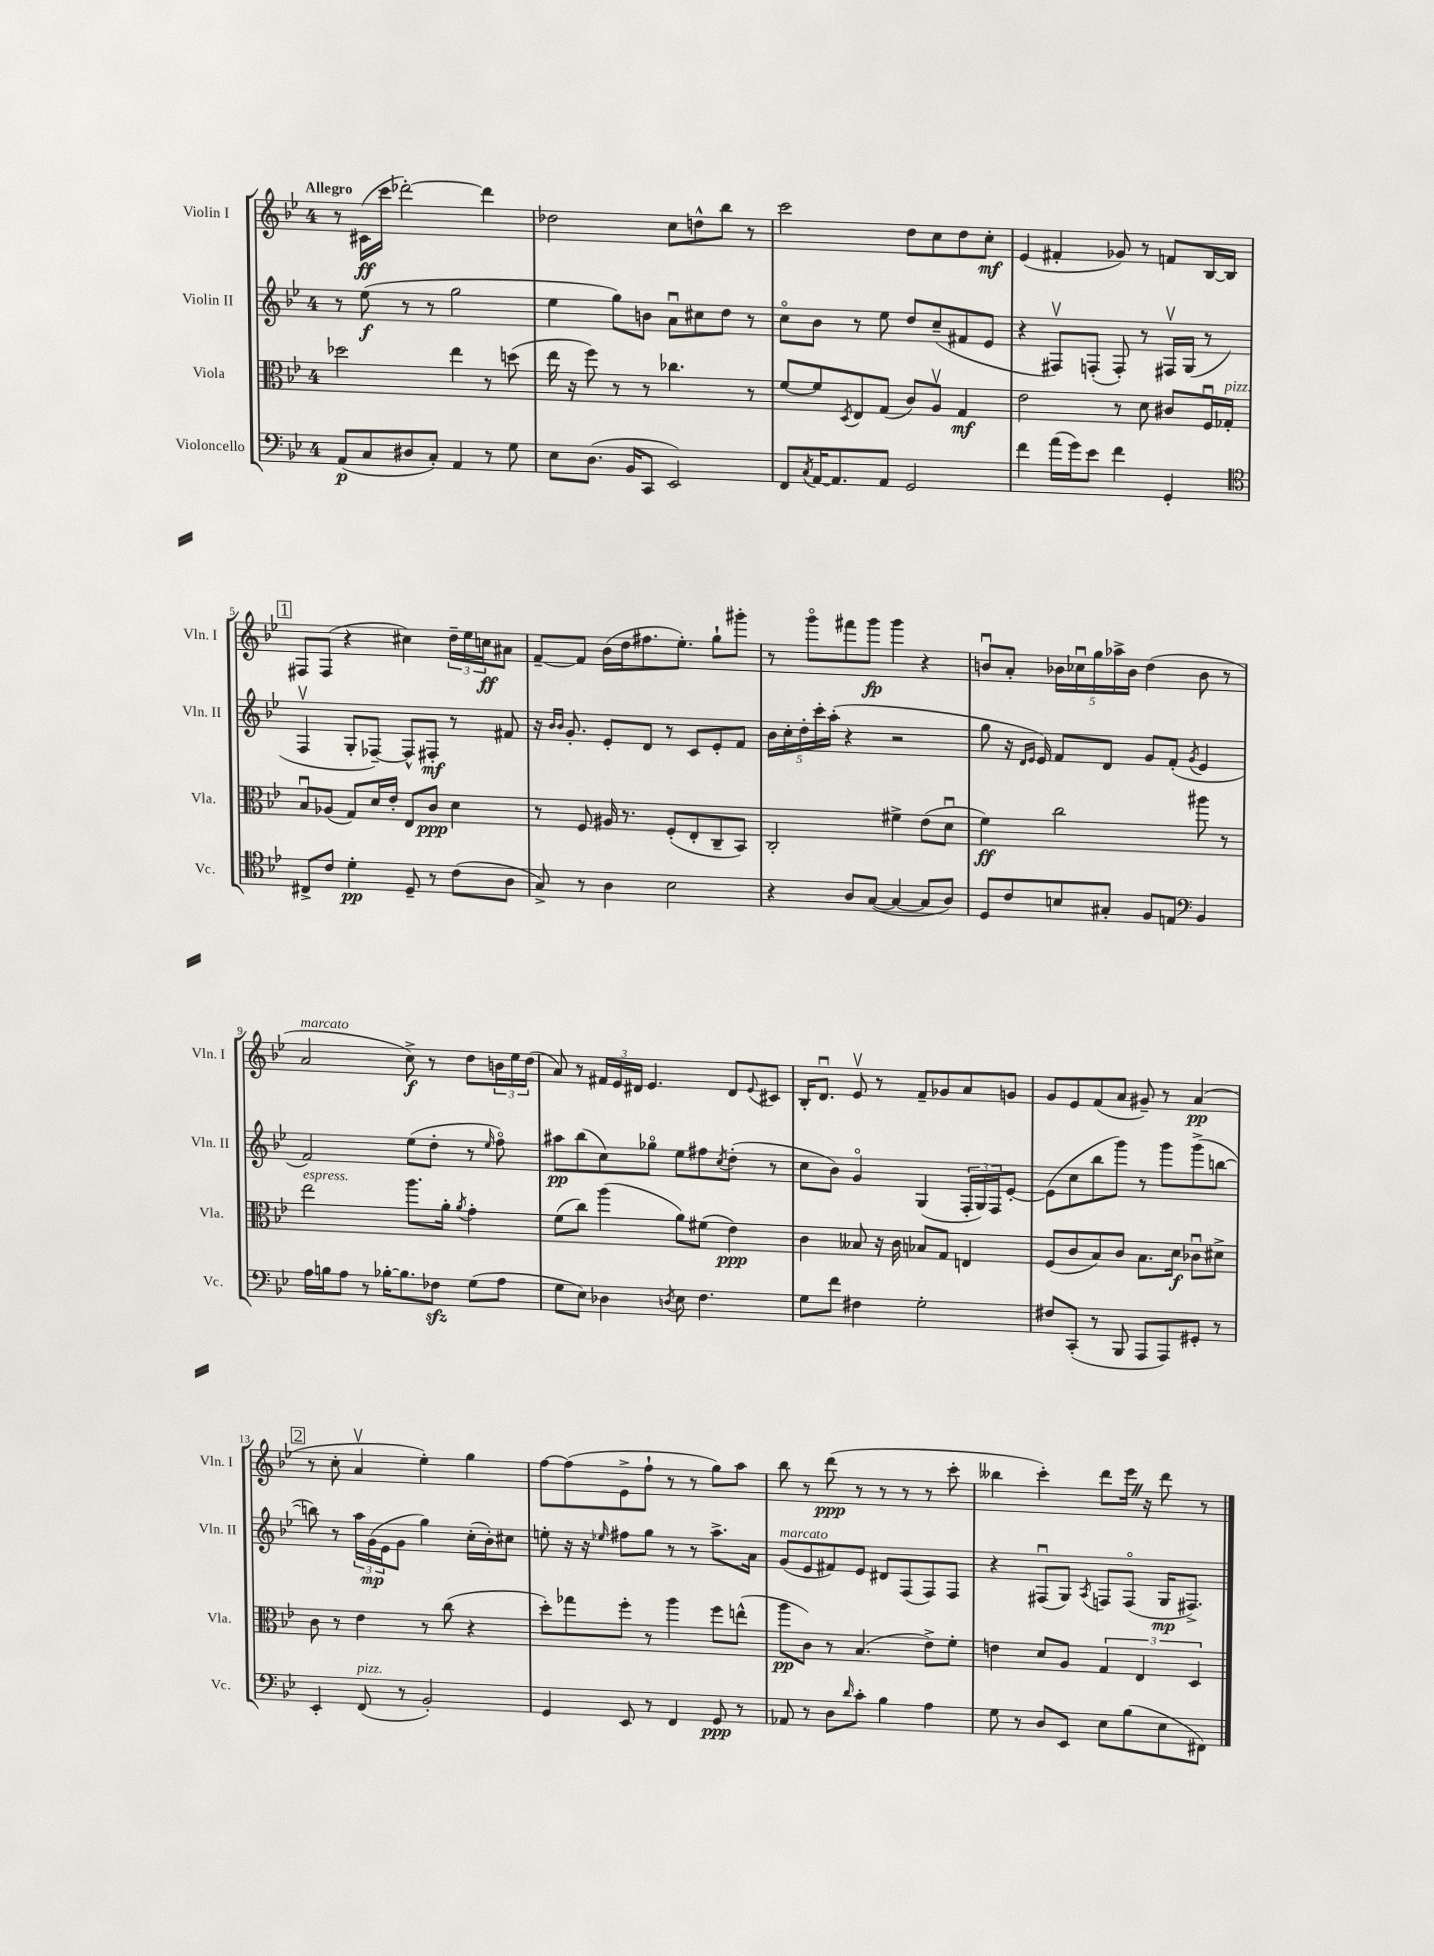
<<
\new StaffGroup <<
\new Staff = "s0" \with { instrumentName = "Violin I" shortInstrumentName = "Vln. I" } {
    \clef treble \key bes \major \once \override Staff.TimeSignature.style = #'single-digit \time 4/4 \tempo "Allegro"
    r8 cis'16\ff( c'''16 des'''2~-.) des'''4 |
    des''2 c''8 d''8-^ bes''8 r8 |
    c'''2 d''8 c''8 d''8 c''8-.\mf |
    ees'4( fis'4-. ges'8) r8 f'8 bes16~ bes16 |
    \mark \markup { \box "1" } fis8 fis8( r4 cis''4) \tuplet 3/2 { d''16-- ees''16 c''16\ff } ais'8 |
    f'8~-- f'8 bes'16( d''16 fis''8. ees''8.-.) g''8-! gis'''8-. |
    r8 g'''8\flageolet fis'''8 g'''8\fp g'''4 r4 |
    b'8\downbow a'8-. \tuplet 5/4 { bes'16 ces''16\downbow g''16 aes''16-> bes'16 } d''4( bes'8 r8 |
    a'2^\markup { \italic "marcato" } c''8->\f) r8 d''8 \tuplet 3/2 { b'16 ees''16 d''16( } |
    a'8) r8 \tuplet 3/2 { fis'16 ees'16 dis'16 } ees'4. dis'8 \appoggiatura { ees'8 } cis'8 |
    bes16-. d'8.\downbow ees'8\upbow r8 f'8-- ges'8 a'8 g'8 |
    g'8 ees'8 f'8( a'8 gis'8--) r8 a'4\pp( |
    \mark \markup { \box "2" } r8 c''8-. a'4\upbow ees''4-.) g''4 |
    f''8~ f''8( ees'8-> f''8-! r8 r8 g''8) a''8 |
    bes''8 r8 d'''8\ppp( r8 r8 r8 r8 c'''8-. |
    beses''4 c'''4-.) d'''8 ees'''16 \once \override BreathingSign.text = \markup { \musicglyph "scripts.caesura.straight" } \breathe r16 d'''8 r8 \bar "|." |
}
\new Staff = "s1" \with { instrumentName = "Violin II" shortInstrumentName = "Vln. II" } {
    \clef treble \key bes \major \once \override Staff.TimeSignature.style = #'single-digit \time 4/4
    r8 ees''8\f( r8 r8 g''2 |
    ees''4 g''8) b'8 a'8\downbow cis''8 d''8 r8 |
    c''8\flageolet bes'8 r8 ees''8 d''8 c''8--( fis'8 ees'8 |
    r4 fis8\upbow) f8-.( f8-.) r8 fis16\upbow g16( r8 |
    \mark \markup { \box "1" } f4\upbow g8-. fes8~--) fes8-^ fis8-.\mf r8 fis'8 |
    r16 \grace { bes'16 bes'16 } g'8.-. ees'8-. d'8 r8 c'8 ees'8-. f'8 |
    \tuplet 5/4 { bes'16 c''16-. d''16-. c'''16-. a''16-.( } r4 r2 |
    g''8 r16 \grace { d'16 ees'16 } ees'16) f'8 d'8 g'8 f'8-.( \acciaccatura { g'8 } ees'4 |
    f'2) ees''8( d''8-. r8 \grace { ees''16 } f''8\flageolet) |
    ais''8\pp bes''8( c''8) ges''8\flageolet ees''8 fis''8 \acciaccatura { c''8 } d''8-.( r8 |
    c''8 bes'8) g'4\flageolet g4( \tuplet 3/2 { f16-. g16) f16 } ees'8~-. |
    ees'8( c''8 bes''8 g'''8) r8 g'''8 g'''8->( b''8~ |
    \mark \markup { \box "2" } b''8) r8 \tuplet 3/2 { a''16 g'16\mp( ees'16 } g'8 g''4) c''16-.( bes'16-.) cis''8 |
    e''8-. r16 r16 \grace { ees''16 } fis''8 g''8 r8 r8 a''8.-> a'16 |
    g'8^\markup { \italic "marcato" }( ees'8 fis'8) ees'8 dis'8 f8( f8) f8 |
    r4 fis8\downbow( g8) \acciaccatura { a8 } f8 f8\flageolet( g16\mp fis8.->) \bar "|." |
}
\new Staff = "s2" \with { instrumentName = "Viola" shortInstrumentName = "Vla." } {
    \clef alto \key bes \major \once \override Staff.TimeSignature.style = #'single-digit \time 4/4
    des''2 ees''4 r8 d''8( |
    ees''16 r16 f''8) r8 r8 ces''4. r8 |
    f'8~ f'8 \acciaccatura { d8 } ees8 g8( c'8) a8\upbow g4\mf |
    ees'2 r8 d'8 cis'8 f16\downbow ges16-.^\markup { \italic "pizz." } |
    \mark \markup { \box "1" } bes8\downbow aes8( g8) d'16 ees'16-. ees8 c'8\ppp d'4 |
    r8 f8 ais16 r8. f8-.( ees8-. c8-- bes,8) |
    c2-. fis'4-> ees'8( d'8\downbow |
    f'4\ff) c''2 ais''8 r8 |
    ees''2^\markup { \italic "espress." } a''8. a'16-. \acciaccatura { a'8 } g'4-. |
    f'8( c''8) a''4( a'8) fis'8( ees'4\ppp) |
    c'4 beses8 r16 c'16 bes8 g8 e4 |
    f8( c'8 bes8) c'8 bes8. d'16\f ces'8\downbow dis'8-> |
    \mark \markup { \box "2" } c'8 r8 ees'4 r8 c''8( r4 |
    d''8-.) ges''8 f''8-. r8 a''4 f''8 e''8-^( |
    a''8\pp c'8) r8 bes4.( ees'8->) f'8-. |
    e'4 d'8 a8 \tuplet 3/2 { g4 ees4 d4 } \bar "|." |
}
\new Staff = "s3" \with { instrumentName = "Violoncello" shortInstrumentName = "Vc." } {
    \clef bass \key bes \major \once \override Staff.TimeSignature.style = #'single-digit \time 4/4
    a,8\p( c8 dis8 c8-.) a,4 r8 g8 |
    ees8 d8.( bes,16 c,8 ees,2) |
    f,8 \acciaccatura { c8 } a,16~ a,8. a,8 g,2 |
    f'4 a'16( g'16) ees'8 f'4 g,4-. |
    \mark \markup { \box "1" } \clef tenor cis8-> c'8 d'4-.\pp d8-- r8 c'8( a8 |
    g8->) r8 a4 bes2 |
    r4 a8 g8~( g4~ g8 a8) |
    d8 c'8 b8 gis8-. f8 e8 \clef bass bes,4 |
    a16 b16 a8 r8 bes16~-. bes8. fes8\sfz g8( a8 |
    g8 ees8) des4 \acciaccatura { d8 } ees8 f4. |
    g8 f'8 fis4 g2-. |
    fis8 c,8-.( r8 bes,,8 a,,8 a,,8) gis,8-. r8 |
    \mark \markup { \box "2" } ees,4-. f,8^\markup { \italic "pizz." }( r8 bes,2-.) |
    g,4 ees,8 r8 f,4 g,8\ppp r8 |
    aes,8 r8 d8 \grace { d'16 } c'8-. bes4 a4 |
    g8 r8 d8 ees,8 ees8 bes8( ees8 fis,8) \bar "|." |
}
>>
>>
